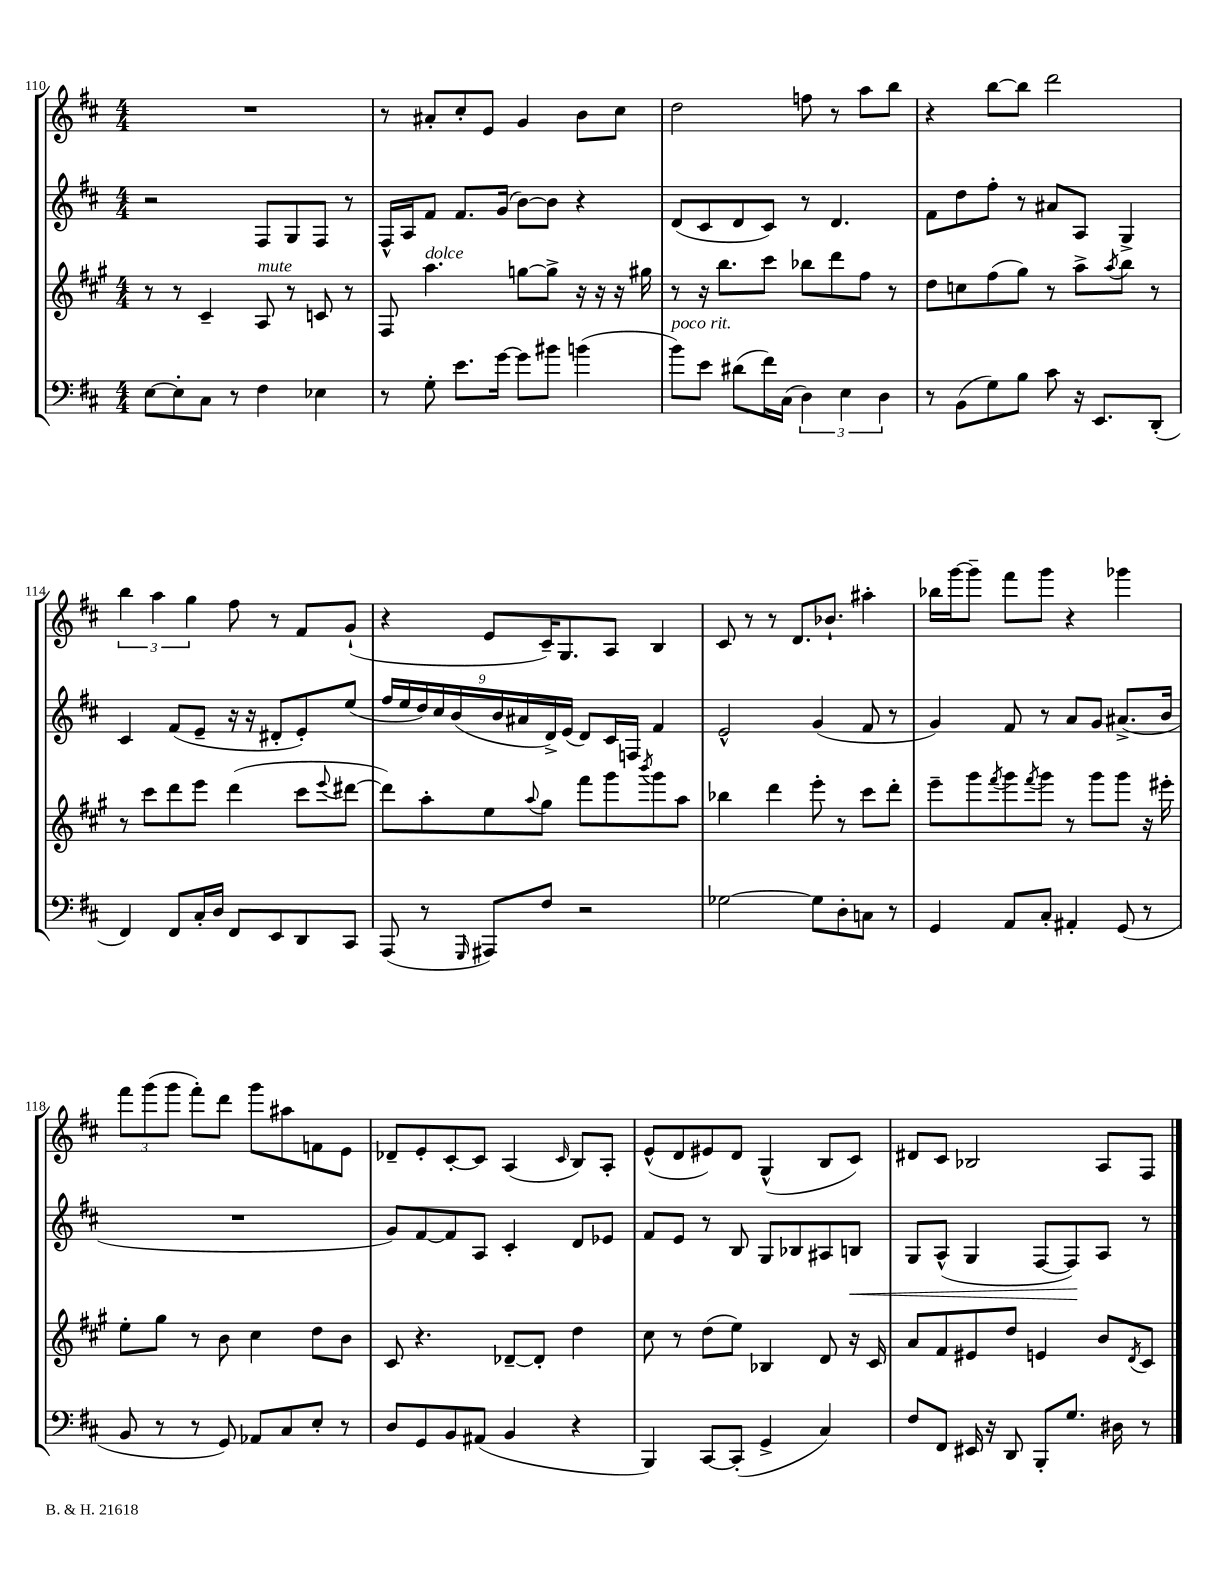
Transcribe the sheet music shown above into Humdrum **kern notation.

**kern	**kern	**kern	**dynam	**kern
*part4	*part3	*part2	*part2	*part1
*staff4	*staff3	*staff2	*staff2	*staff1
*clefF4	*clefG2	*clefG2	*	*clefG2
*k[f#c#]	*k[f#c#g#]	*k[f#c#]	*	*k[f#c#]
*M4/4	*M4/4	*M4/4	*	*M4/4
=110	=110	=110	=110	=110
[8E\L	8r	2r	.	1r
8E'\]	8r	.	.	.
8C#\J	4c#~/	.	.	.
8r	.	.	.	.
!	!LO:TX:a:i:t=mute	!	!	!
4F#\	8A/	8F#/L	.	.
.	8r	8G/	.	.
4E-X\	8cn/	8F#/J	.	.
.	8r	8r	.	.
=111	=111	=111	=111	=111
8r	8F#/	16F#^^/LL	.	8r
.	.	16A/J	.	.
!	!LO:TX:a:i:t=dolce	!	!	!
8G'\	4.aa\	8f#/J	.	8a#X'/L
8.e\L	.	8.f#/L	.	8cc#'/
.	.	.	.	8e/J
[16g\Jk	.	(16g/Jk	.	.
8g\L]	[8ggn\L	[8b\L)	.	4g/
8b#X\J	8gg^\J]	8b\J]	.	.
(4bn\	16r	4r	.	8b\L
.	16r	.	.	.
.	16r	.	.	8cc#\J
.	16gg#X\	.	.	.
=112	=112	=112	=112	=112
!LO:TX:a:i:t=poco rit.	!	!	!	!
8b\L)	8r	(8d/L	.	2dd\
8e\J	16r	8c#/	.	.
.	8.bb\L	.	.	.
(8d#X\L	.	8d/	.	.
16f#\L)	8ccc#\J	8c#/J)	.	.
(16C#\JJ	.	.	.	.
6D\)	8bb-X\L	8r	.	8ffn\
.	8ddd\	4.d/	.	8r
6E\	.	.	.	.
.	8ff#\J	.	.	8aa\L
6D\	.	.	.	.
.	8r	.	.	8bb\J
=113	=113	=113	=113	=113
8r	8dd\L	8f#\L	.	4r
(8BB\L	8ccn\	8dd\	.	.
8G\)	(8ff#\	8ff#'\J	.	[8bb\L
8B\J	8gg#\J)	8r	.	8bb\J]
8c#\	8r	8a#X/L	.	2ddd\
16r	8aa^\L	8A/J	.	.
8.EE/L	.	.	.	.
.	8qaa/	.	.	.
.	8bb\J	4G^/	.	.
(8DD'/J	8r	.	.	.
!!LO:LB:g=z
=114	=114	=114	=114	=114
4FF#/)	8r	4c#/	.	6bb\
.	8ccc#\L	.	.	.
.	.	.	.	6aa\
8FF#/L	8ddd\	(8f#/L	.	.
.	.	.	.	6gg\
16C#'/L	8eee\J	8e~/J	.	.
16D/JJ	.	.	.	.
8FF#/L	(4ddd\	16r	.	8ff#\
.	.	16r	.	.
8EE/	.	8d#X'/L	.	8r
8DD/	8ccc#\L	8e'/)	.	8f#/L
.	8qqeee/	.	.	.
8CC#/J	[8ddd#X\J	(8ee/J	.	(8g`/J
=115	=115	=115	=115	=115
(8AAA/	8ddd#\L])	18ff#/LL	.	4r
.	.	18ee/	.	.
.	.	18dd/)	.	.
8r	8aa'\	.	.	.
.	.	18cc#/	.	.
.	.	(18b/	.	.
16qqGGG/	.	.	.	.
8AAA#X/L)	8ee\	.	.	8e/L
.	.	18b/	.	.
.	.	18a#X/	.	.
.	8qqaa/	.	.	.
8F#/J	8gg#\J	.	.	16c#~/K)
.	.	18d^/)	.	.
.	.	.	.	8.G/
.	.	(18e/JJ	.	.
2r	8fff#\L	8d/L)	.	.
.	8ggg#\	16c#/L	.	8A/J
.	.	16Fn/JJ	.	.
.	8qbbb/	.	.	.
.	8ggg#\	4f#/	.	4B/
.	8aa\J	.	.	.
=116	=116	=116	=116	=116
[2G-X\	4bb-X\	2e^^/	.	8c#/
.	.	.	.	8r
.	4ddd\	.	.	8r
.	.	.	.	8.d/L
8G-\L]	8eee'\	(4g/	.	.
.	.	.	.	8.b-X`/J
8D'\	8r	.	.	.
8Cn\J	8ccc#\L	8f#/	.	4aa#X'\
8r	8ddd'\J	8r	.	.
=117	=117	=117	=117	=117
4GG/	8eee~\L	4g/)	.	16bb-X\LL
.	.	.	.	[16ggg\J
.	8ggg#\	.	.	8ggg~\J]
.	8qfff#/	.	.	.
8AA/L	8ggg#\	8f#/	.	8fff#\L
.	8qfff#/	.	.	.
8C#'/J	8ggg#\J	8r	.	8ggg\J
4AA#X'/	8r	8a/L	.	4r
.	8ggg#\L	8g/J	.	.
(8GG/	8ggg#\J	(8.a#X^/L	.	4ggg-X\
8r	16r	.	.	.
.	16eee#X'\	16b/Jk	.	.
!!LO:LB:g=z
=118	=118	=118	=118	=118
8BB/	8ee'\L	1r	.	12fff#\L
.	.	.	.	(12ggg\
8r	8gg#\J	.	.	.
.	.	.	.	12ggg\J
8r	8r	.	.	8fff#'\L)
8GG/)	8b\	.	.	8ddd\J
8AA-X/L	4cc#\	.	.	8ggg\L
8C#/	.	.	.	8aa#X\
8E'/J	8dd\L	.	.	8fn\
8r	8b\J	.	.	8e\J
=119	=119	=119	=119	=119
8D/L	8c#/	8g/L)	.	8d-X~/L
8GG/	4.r	[8f#/	.	8e'/
8BB/	.	8f#/]	.	[8c#'/
(8AA#X/J	.	8A/J	.	8c#/J]
4BB/	[8d-X~/L	4c#'/	.	(4A/
.	8d-'/J]	.	.	.
.	.	.	.	16qqc#/
4r	4dd\	8d/L	.	8B/L)
.	.	8e-X/J	.	8A'/J
=120	=120	=120	=120	=120
4BBB/)	8cc#\	8f#/L	.	(8e^^/L
.	8r	8e/J	.	8d/
[8CC#/L	(8dd\L	8r	.	8e#X/)
(8CC#'/J]	8ee\J)	8B/	.	8d/J
4GG^/	4B-X/	8G/L	.	(4G^^/
.	.	8B-X/	.	.
4C#/)	8d/	8A#X/	.	8B/L
!	!	!	!LO:HP:b	!
.	16r	8Bn/J	<	8c#/J)
.	16c#/	.	.	.
=121	=121	=121	=121	=121
8F#/L	8a/L	8G/L	.	8d#X/L
8FF#/J	8f#/	(8A^^/J	.	8c#/J
16EE#X/	8e#X/	4G/	.	2B-X/
16r	.	.	.	.
8DD/	8dd/J	.	.	.
8BBB'/L	4en/	[8F#/L	.	.
8.G/J	.	8F#/])	.	.
.	8b/L	8A/J	[	8A/L
16D#X\	.	.	.	.
.	8qd/	.	.	.
8r	8c#/J	8r	.	8F#/J
==	==	==	==	==
*-	*-	*-	*-	*-
